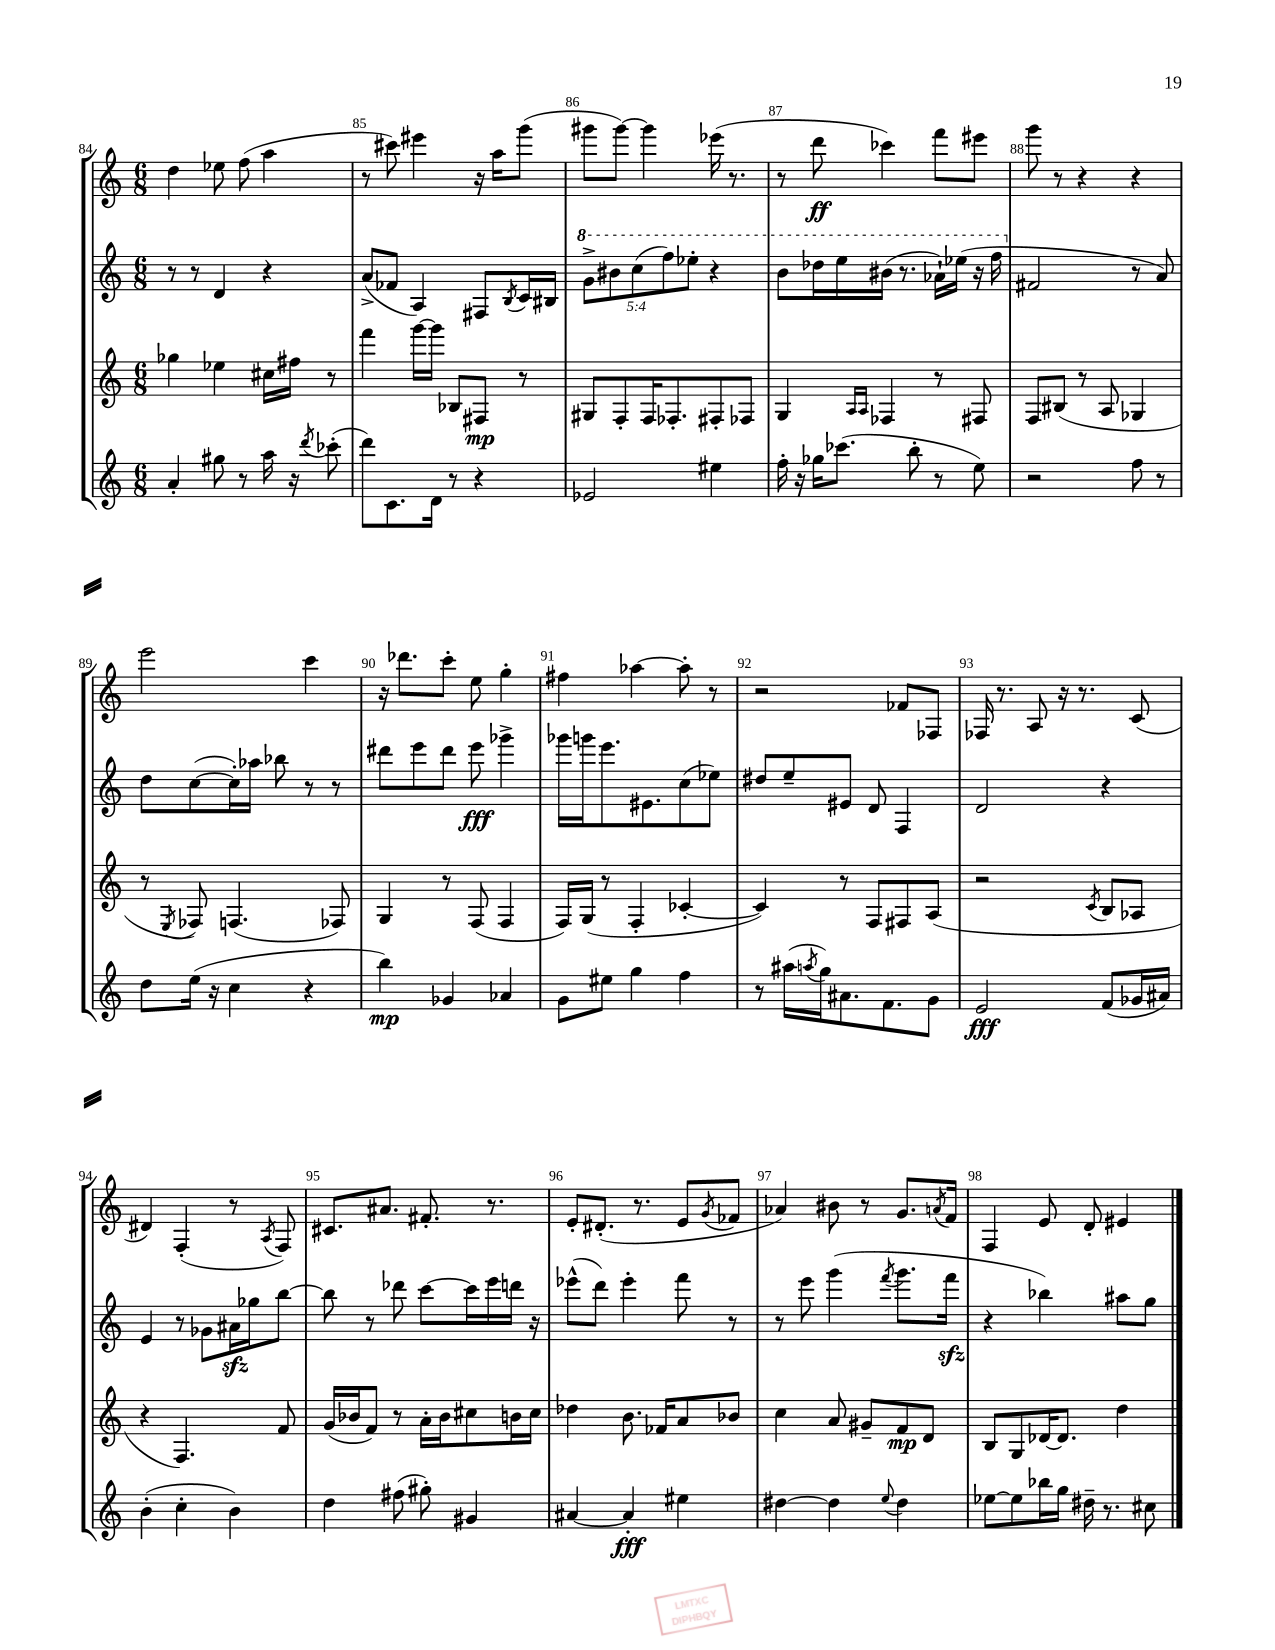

**kern	**dynam	**kern	**dynam	**kern	**dynam	**kern	**dynam
*part4	*part4	*part3	*part3	*part2	*part2	*part1	*part1
*staff4	*staff4	*staff3	*staff3	*staff2	*staff2	*staff1	*staff1
*clefG2	*	*clefG2	*	*clefG2	*	*clefG2	*
*k[]	*	*k[]	*	*k[]	*	*k[]	*
*M6/8	*	*M6/8	*	*M6/8	*	*M6/8	*
=84	=84	=84	=84	=84	=84	=84	=84
4a'/	.	4gg-X\	.	8r	.	4dd\	.
.	.	.	.	8r	.	.	.
8gg#X\	.	4ee-X\	.	4d/	.	8ee-X\	.
8r	.	.	.	.	.	(8ff\	.
16aa\	.	16cc#X\LL	.	4r	.	4aa\	.
16r	.	16ff#X\JJ	.	.	.	.	.
8qddd/	.	.	.	.	.	.	.
(8ccc-X'\	.	8r	.	.	.	.	.
=85	=85	=85	=85	=85	=85	=85	=85
8ddd\L)	.	4fff\	.	(8a^/L	.	8r	.
8.c\	.	.	.	8f-X/J	.	8ccc#X\)	.
.	.	[16ggg\LL	.	4A/)	.	4eee#X\	.
16d\Jk	.	16ggg\JJ]	.	.	.	.	.
8r	.	8B-X/L	.	.	.	.	.
4r	.	8F#X/J	mp	8F#X/L	.	16r	.
.	.	.	.	.	.	16aa\KL	.
.	.	.	.	8qB/	.	.	.
.	.	8r	.	16c/L	.	(8ggg\J	.
.	.	.	.	16B#X/JJ	.	.	.
=86	=86	=86	=86	=86	=86	=86	=86
*	*	*	*	*8va	*	*	*
2e-X/	.	8G#X/L	.	10gg^\L	.	8ggg#X\L	.
.	.	.	.	10bb#X\	.	.	.
.	.	8F'/	.	.	.	[8ggg#\J)	.
.	.	.	.	(10ccc\	.	.	.
.	.	16F/K	.	.	.	4ggg#\]	.
.	.	.	.	10fff\)	.	.	.
.	.	8.F-X'/	.	.	.	.	.
.	.	.	.	10eee-X'\J	.	.	.
4ee#X\	.	8F#X'/	.	4r	.	(16eee-X\	.
.	.	.	.	.	.	8.r	.
.	.	8F-X/J	.	.	.	.	.
=87	=87	=87	=87	=87	=87	=87	=87
16ff'\	.	4G/	.	8bb\L	.	8r	.
16r	.	.	.	.	.	.	.
16gg-X\KL	.	.	.	16ddd-X\L	.	8ddd\	ff
(8.ccc-X\J	.	.	.	16eee\	.	.	.
.	.	16qqA/LL	.	.	.	.	.
.	.	16qqA/JJ	.	.	.	.	.
.	.	4F-X/	.	(16bb#X\JJ	.	4ccc-X\)	.
.	.	.	.	8.r	.	.	.
8bb'\	.	.	.	.	.	.	.
8r	.	8r	.	16aa-X`\LL)	.	8fff\L	.
.	.	.	.	(16eee-X\JJ	.	.	.
8ee\)	.	8F#X/	.	16r	.	8eee#X\J	.
.	.	.	.	16fff\	.	.	.
=88	=88	=88	=88	=88	=88	=88	=88
*	*	*	*	*X8va	*	*	*
2r	.	8F/L	.	2f#X/	.	8ggg\	.
.	.	(8B#X/J	.	.	.	8r	.
.	.	8r	.	.	.	4r	.
.	.	8A/	.	.	.	.	.
8ff\	.	4G-X/	.	8r	.	4r	.
8r	.	.	.	8a/)	.	.	.
!!LO:LB:g=z
=89	=89	=89	=89	=89	=89	=89	=89
8dd\L	.	8r	.	8dd\L	.	2eee\	.
.	.	8qE/	.	.	.	.	.
(16ee\Jk	.	8F-X/)	.	([8cc\	.	.	.
16r	.	.	.	.	.	.	.
4cc\	.	(4.Fn/	.	16cc'\L])	.	.	.
.	.	.	.	16aa-X\JJ	.	.	.
.	.	.	.	8bb-X\	.	.	.
4r	.	.	.	8r	.	4ccc\	.
.	.	8F-X/)	.	8r	.	.	.
=90	=90	=90	=90	=90	=90	=90	=90
4bb\)	mp	4G/	.	8ddd#X\L	.	16r	.
.	.	.	.	.	.	8.ddd-X\L	.
.	.	.	.	8eee\	.	.	.
4g-X/	.	8r	.	8ddd#\J	.	8ccc'\J	.
.	.	(8F/	.	8eee\	fff	8ee\	.
4a-X/	.	4F/	.	4ggg-X^\	.	4gg'\	.
=91	=91	=91	=91	=91	=91	=91	=91
8g\L	.	16F/LL)	.	16ggg-X\LL	.	4ff#X\	.
.	.	(16G/JJ	.	16gggn\J	.	.	.
8ee#X\J	.	8r	.	8.eee\	.	.	.
4gg\	.	4F'/	.	.	.	[4aa-X\	.
.	.	.	.	8.e#X\	.	.	.
4ff\	.	[4c-X'/	.	(8cc\	.	8aa-'\]	.
.	.	.	.	8ee-X\J)	.	8r	.
=92	=92	=92	=92	=92	=92	=92	=92
8r	.	4c-/])	.	8dd#X/L	.	2r	.
(16aa#X\LL	.	.	.	8ee~/	.	.	.
8qaan/	.	.	.	.	.	.	.
16gg\J)	.	.	.	.	.	.	.
8.a#X\	.	8r	.	8e#X/J	.	.	.
.	.	8F/L	.	8d/	.	.	.
8.f\	.	.	.	.	.	.	.
.	.	8F#X/	.	4F/	.	8f-X/L	.
8g\J	.	(8A/J	.	.	.	8F-X/J	.
=93	=93	=93	=93	=93	=93	=93	=93
2e/	fff	2r	.	2d/	.	16F-X/	.
.	.	.	.	.	.	8.r	.
.	.	.	.	.	.	8A/	.
.	.	.	.	.	.	16r	.
.	.	.	.	.	.	8.r	.
.	.	8qc/	.	.	.	.	.
(8f/L	.	8B/L	.	4r	.	.	.
16g-X/L	.	8A-X/J	.	.	.	(8c/	.
16a#X/JJ)	.	.	.	.	.	.	.
!!LO:LB:g=z
=94	=94	=94	=94	=94	=94	=94	=94
(4b'\	.	4r	.	4e/	.	4d#X/)	.
4cc'\	.	4.F/)	.	8r	.	(4F'/	.
.	.	.	.	8g-X\L	.	.	.
4b\)	.	.	.	16a#Xzz\L	.	8r	.
.	.	.	.	16gg-X\J	.	.	.
.	.	.	.	.	.	8qA/	.
.	.	8f/	.	[8bb\J	.	8F/)	.
=95	=95	=95	=95	=95	=95	=95	=95
4dd\	.	(16g/LL	.	8bb\]	.	8.c#X/L	.
.	.	16b-X/J	.	.	.	.	.
.	.	8f/J)	.	8r	.	.	.
.	.	.	.	.	.	8.a#X/J	.
(8ff#X\	.	8r	.	8ddd-X\	.	.	.
8gg#X'\)	.	16a'\LL	.	[8ccc\L	.	8.f#X'/	.
.	.	16b-\J	.	.	.	.	.
4g#X/	.	8cc#X\	.	16ccc\L]	.	.	.
.	.	.	.	16eee\	.	8.r	.
.	.	16bn\L	.	16dddn\JJ	.	.	.
.	.	16cc#\JJ	.	16r	.	.	.
=96	=96	=96	=96	=96	=96	=96	=96
[4a#X/	.	4dd-X\	.	(8eee-X^^\L	.	8e'/L	.
.	.	.	.	8ddd\J)	.	(8.d#X'/J	.
4a#'/]	fff	8.b\	.	4eee-'\	.	.	.
.	.	.	.	.	.	8.r	.
.	.	16f-X/KL	.	.	.	.	.
4ee#X\	.	8a/	.	8fff\	.	8e/L	.
.	.	.	.	.	.	8qg/	.
.	.	8b-X/J	.	8r	.	8f-X/J	.
=97	=97	=97	=97	=97	=97	=97	=97
[4dd#X\	.	4cc\	.	8r	.	4a-X/)	.
.	.	.	.	8eee\	.	.	.
4dd#\]	.	8a/	.	(4ggg\	.	8b#X\	.
.	.	8g#X~/L	.	.	.	8r	.
8qqee/	.	.	.	8qfff/	.	.	.
4dd#\	.	8f/	mp	8.ggg\L	.	8.g/L	.
.	.	8d/J	.	.	.	.	.
.	.	.	.	.	.	8qan/	.
.	.	.	.	16fffzz\Jk	.	16f/Jk	.
=98	=98	=98	=98	=98	=98	=98	=98
[8ee-X\L	.	8B/L	.	4r	.	4F/	.
8ee-\]	.	8G/	.	.	.	.	.
16bb-X\L	.	[16d-X/K	.	4bb-X\)	.	8e/	.
16gg\JJ	.	8.d-/J]	.	.	.	.	.
16dd#X~\	.	.	.	.	.	8d'/	.
8.r	.	.	.	.	.	.	.
.	.	4dd\	.	8aa#X\L	.	4e#X/	.
8cc#X\	.	.	.	8gg\J	.	.	.
==	==	==	==	==	==	==	==
*-	*-	*-	*-	*-	*-	*-	*-
